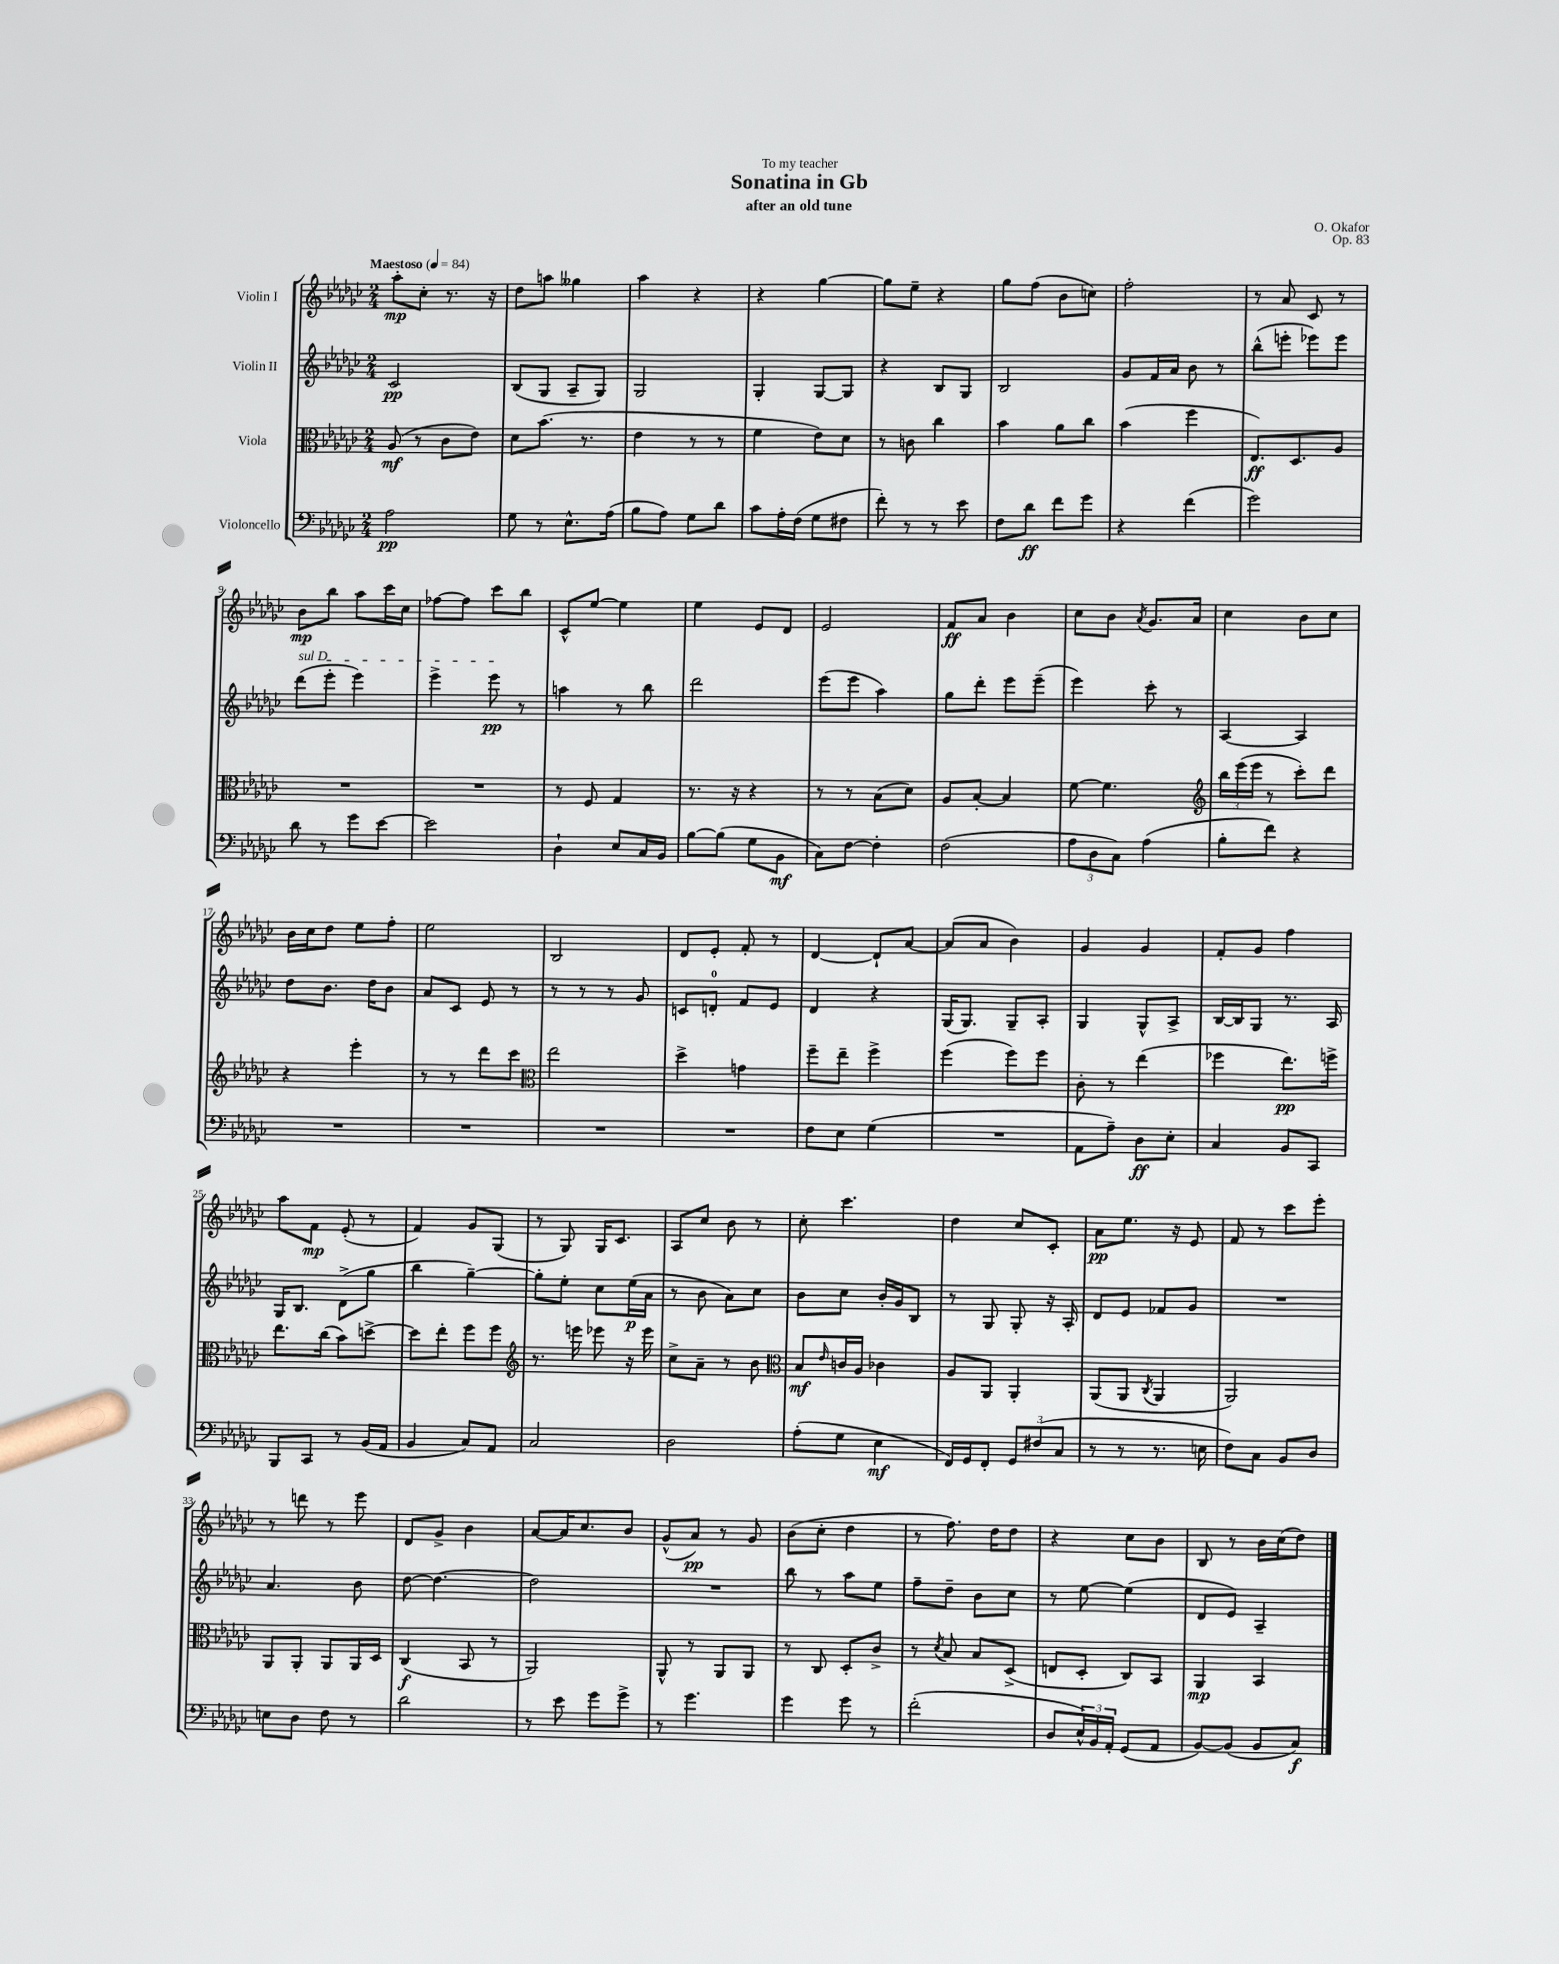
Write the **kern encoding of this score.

**kern	**kern	**kern	**kern
*staff4	*staff3	*staff2	*staff1
*clefF4	*clefC3	*clefG2	*clefG2
*k[b-e-a-d-g-c-]	*k[b-e-a-d-g-c-]	*k[b-e-a-d-g-c-]	*k[b-e-a-d-g-c-]
*M2/4	*M2/4	*M2/4	*M2/4
*MM84	*MM84	*MM84	*MM84
2A-\	(8A-/	2c-/	8aa-'\L
.	8r	.	8cc-'\J
.	8c-\L	.	8.r
.	8e-\J)	.	.
.	.	.	16r
=	=	=	=
8G-\	8d-\L	(8B-/L	8dd-\L
8r	(8.b-\J	8G-/J	8aa\J
8.E-^^\L	.	8A-~/L	4gg--\
.	8.r	.	.
.	.	8G-/J)	.
(16A-\Jk	.	.	.
=	=	=	=
8B-\L	4e-\	2G-/	4aa-\
8A-\J)	.	.	.
8G-\L	8r	.	4r
8d-\J	8r	.	.
=	=	=	=
8c-\L	4f\	4G-'/	4r
16A-'\L	.	.	.
(16F\JJ	.	.	.
8G-\L	8e-\L)	[8G-/L	[4gg-\
8F#\J	8d-\J	8G-/]J	.
=	=	=	=
8f'\)	8r	4r	8gg-\]L
8r	8c\	.	8ee-~\J
8r	4cc-\	8B-/L	4r
8e-\	.	8G-/J	.
=	=	=	=
8F\L	4b-\	2B-/	8gg-\L
8d-\J	.	.	(8ff\J
8f\L	8a-\L	.	8b-\L
8g-\J	8cc-\J	.	8cc\J)
=	=	=	=
4r	(4b-\	8g-/L	2ff'\
.	.	16f/L	.
.	.	16a-/JJ	.
(4f\	4ff\	8b-\	.
.	.	8r	.
=	=	=	=
2g-\)	8.E-/L)	(8bb-^^\L	8r
.	.	8eee'\J	8a-/
.	8.D-/	.	.
.	.	8eee-\L)	8c-/
.	8A-/J	8eee-\J	8r
=	=	=	=
8d-\	2r	(8ddd-\L	8b-\L
8r	.	8eee-'\J	8bb-\J
8g-\L	.	4eee-\)	8aa-\L
[8e-\J	.	.	16ccc-\L
.	.	.	16cc-\JJ
=	=	=	=
2e-\]	2r	4eee-^\	[8ff-\L
.	.	.	8ff-\]J
.	.	8eee-\	8ccc-\L
.	.	8r	8bb-\J
=	=	=	=
4D-`\	8r	4aa\	8c-^^/L
.	8F/	.	[8ee-/J
8E-/L	4G-/	8r	4ee-\]
16C-/L	.	8bb-\	.
16BB-/JJ	.	.	.
=	=	=	=
[8B-\L	8.r	2ddd-\	4ee-\
(8B-\]J	.	.	.
.	16r	.	.
8G-\L	4r	.	8e-/L
8BB-\J	.	.	8d-/J
=	=	=	=
8C-\L)	8r	(8eee-\L	2e-/
[8F\J	8r	8eee-\J	.
4F'\]	(8B-\L	4aa-\)	.
.	8d-\J)	.	.
=	=	=	=
(2F\	8A-/L	8gg-\L	8f/L
.	[8B-'/J	8ddd-'\J	8a-/J
.	4B-/]	8eee-\L	4b-\
.	.	(8eee-~\J	.
=	=	=	=
12A-\L	[8f\	4eee-\)	8cc-\L
12D-\	.	.	.
.	4.f\]	.	8b-\J
12C-\J)	.	.	.
.	.	.	8qa-/
(4A-\	.	8ccc-'\	8.g-/L
.	.	8r	.
.	.	.	16a-/Jk
=	=	=	=
*	*clefG2	*	*
8B-'\L	24bb-\LL	[4A-/	4cc-\
.	(24eee-\	.	.
.	24eee-\JJ	.	.
8f\J)	8r	.	.
4r	8ccc-'\L)	4A-/]	8b-\L
.	8ddd-\J	.	8cc-\J
=	=	=	=
2r	4r	8dd-\L	16b-\LL
.	.	.	16cc-\J
.	.	8.b-\J	8dd-\J
.	4eee-'\	.	8ee-\L
.	.	16dd-\LK	.
.	.	8b-\J	8ff'\J
=	=	=	=
2r	8r	8a-/L	2ee-\
.	8r	8c-/J	.
.	8ddd-\L	8e-/	.
.	8ccc-\J	8r	.
=	=	=	=
*	*clefC3	*	*
2r	2ee-\	8r	2B-/
.	.	8r	.
.	.	8r	.
.	.	8g-/	.
=	=	=	=
2r	4dd-^\	8c/L	8d-/L
.	.	8d'/J	8e-'/J
.	4g\	8f/L	8f'/
.	.	8e-/J	8r
=	=	=	=
8F\L	8ff~\L	4d-/	[4d-/
8E-\J	8ee-~\J	.	.
(4G-\	4ff^\	4r	8d-`/]L
.	.	.	[8a-/J
=	=	=	=
2r	(4ff\	(16G-/LK	(8a-/]L
.	.	8.G-/J)	.
.	.	.	8a-/J
.	8ff\L)	8G-~/L	4b-\)
.	8ff\J	8A-'/J	.
=	=	=	=
8AA-\L	8c-'\	4G-/	4g-/
8A-~\J)	8r	.	.
8D-\L	(4ee-\	8G-^^/L	4g-/
8E-'\J	.	8A-^/J	.
=	=	=	=
4C-/	4ff-\	[16B-/LL	8f'/L
.	.	16B-/]J	.
.	.	8G-/J	8g-/J
8BB-/L	8.ee-\L)	8.r	4ff\
8CC-/J	.	.	.
.	16ff^\Jk	16A-/	.
=	=	=	=
8BBB-/L	8.ee-\L	16G-/LK	8aa-\L
.	.	8.B-/J	.
8CC-/J	.	.	8f\J
.	(16cc-\Jk	.	.
8r	8b-\L)	(8d-^\L	(8e-'/
(16BB-/LL	[8dd^\J	8gg-\J	8r
16AA-/JJ	.	.	.
=	=	=	=
4BB-/	8dd\]L	4bb-\	4f/)
.	8ee-'\J	.	.
8C-/L)	8ff\L	[4gg-~\)	8g-/L
8AA-/J	8ff\J	.	(8G-/J
=	=	=	=
*	*clefG2	*	*
2C-/	8.r	8gg-'\]L	8r
.	.	8ee-'\J	8G-/)
.	16eee\	.	.
.	8eee-\	8cc-\L	16G-/LK
.	.	.	8.c-/J
.	16r	(16ee-\L	.
.	16eee-\	16a-\JJ	.
=	=	=	=
2D-\	8cc-^\L	8r	8A-/L
.	8a-~\J	8b-\	8cc-/J
.	8r	8a-\L)	8b-\
.	8b-\	8cc-\J	8r
=	=	=	=
*	*clefC3	*	*
(8A-'\L	8B-/L	8b-\L	8cc-'\
.	16qqe-/	.	.
8G-\J	16c/L	8cc-\J	4.ccc-\
.	16A-/JJ	.	.
4E-\	4c-\	16b-'/LL	.
.	.	16g-/J	.
.	.	8B-/J	.
=	=	=	=
16FF/LL)	8A-/L	8r	4dd-\
16GG-/J	.	.	.
8FF'/J	8AA-/J	8G-/	.
12GG-/L	4AA-'/	8G-'/	8cc-/L
(12F#/	.	.	.
.	.	16r	8c-'/J
12C-/J	.	.	.
.	.	16A-'/	.
=	=	=	=
8r	(8AA-/L	8d-/L	8a-\L
8r	8AA-/J	8e-/J	8.ee-\J
.	8qC-/	.	.
8.r	4AA-/	8f-/L	.
.	.	.	16r
.	.	8g-/J	8e-/
16E\	.	.	.
=	=	=	=
8F\L)	2AA-/)	2r	8f/
8C-\J	.	.	8r
8BB-/L	.	.	8ccc-\L
8D-/J	.	.	8eee-'\J
=	=	=	=
8E\L	8AA-/L	4.a-/	8r
8D-\J	8AA-'/J	.	8ddd\
8F\	8AA-/L	.	8r
8r	16AA-/L	8b-\	8eee-\
.	16D-/JJ	.	.
=	=	=	=
2d-\	(4C-/	[8dd-\	8d-/L
.	.	4.dd-\_	8g-^/J
.	8BB-/	.	4b-\
.	8r	.	.
=	=	=	=
8r	2AA-/)	2dd-\]	[8a-/L
8e-\	.	.	16a-/]K
.	.	.	8.cc-/
8g-\L	.	.	.
8g-^\J	.	.	8b-/J
=	=	=	=
8r	8AA-^^/	2r	(8g-^^/L
4.g-\	8r	.	8a-/J)
.	8AA-/L	.	8r
.	8AA-/J	.	8g-/
=	=	=	=
4g-\	8r	8bb-\	(8b-\L
.	8C-/	8r	8cc-'\J
8g-\	8D-'/L	8aa-\L	4dd-\
8r	8c-^/J	8ee-\J	.
=	=	=	=
(2f'\	8r	8ff~\L	8r
.	8qd-/	.	.
.	8B-/	8dd-~\J	8.ff\)
.	8B-/L	8b-\L	.
.	.	.	16dd-\LK
.	(8D-^/J	8cc-\J	8dd-\J
=	=	=	=
8D-/L	8E/L	8r	4r
24E-^^/L)	8D-'/J	[8ee-\	.
24BB-/	.	.	.
24AA-'/JJ	.	.	.
(8GG-/L	8C-/L)	(4ee-\]	8cc-\L
8AA-/J	8BB-/J	.	8b-\J
=	=	=	=
[8BB-/L)	4AA-/	8d-/L	8B-/
(8BB-/]J	.	8e-/J)	8r
8BB-/L	4BB-/	4A-~/	16b-\LL
.	.	.	(16cc-\J
8C-/J)	.	.	8dd-\J)
==	==	==	==
*-	*-	*-	*-
